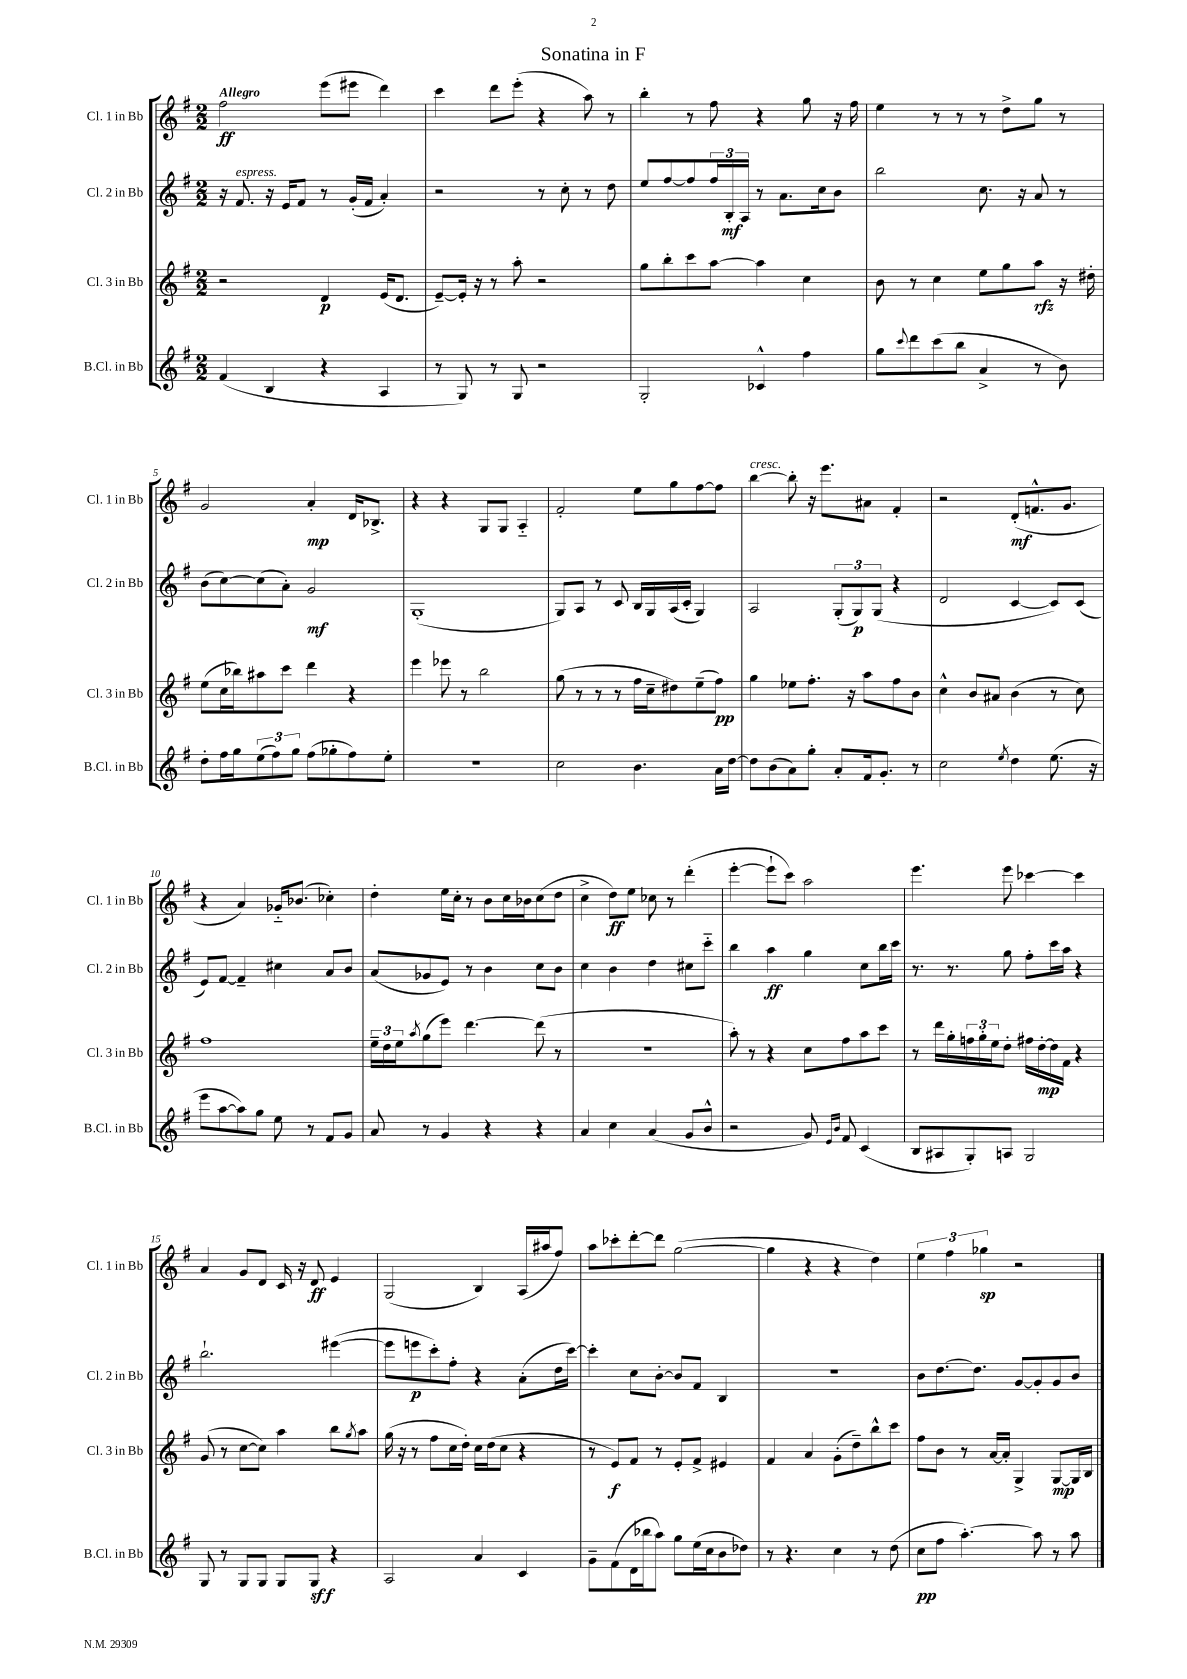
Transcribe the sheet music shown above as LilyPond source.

\header { title = "Sonatina in F" }
<<
\new StaffGroup <<
\new Staff = "s0" \with { instrumentName = "Cl. 1 in Bb" shortInstrumentName = "Cl. 1 in Bb" } {
    \clef treble \key g \major \numericTimeSignature \time 2/2 \tempo "Allegro"
    fis''2\ff e'''8( eis'''8 d'''4) |
    c'''4 d'''8 e'''8-.( r4 a''8) r8 |
    b''4-. r8 fis''8 r4 g''8 r16 fis''16 |
    e''4 r8 r8 r8 d''8-> g''8 r8 |
    g'2 a'4-.\mp d'16 bes8.-> |
    r4 r4 g8 g8 a4-_ |
    fis'2-. e''8 g''8 fis''8~ fis''8 |
    b''4~^\markup { \italic "cresc." } b''8-. r16 e'''8. ais'8 fis'4-. |
    r2 d'8-.\mf( f'8.-^ g'8. |
    r4 a'4) ges'16-_ bes'8.( ces''4-.) |
    d''4-. e''16 c''16-. r8 b'8 c''16 bes'16 c''8( d''8 |
    c''4-> d''8\ff) e''8 ces''8 r8 d'''4-.( |
    e'''4~-. e'''8-! c'''8) a''2 |
    e'''4. e'''8 ces'''4~ ces'''4 |
    a'4 g'8 d'8 c'16 r16 d'8\ff e'4 |
    g2( b4) a16( ais''16 fis''8) |
    a''8 ces'''8-. d'''8~-. d'''8 g''2~( |
    g''4 r4 r4 d''4) |
    \tuplet 3/2 { e''4 fis''4 ges''4\sp } r2 \bar "|." |
}
\new Staff = "s1" \with { instrumentName = "Cl. 2 in Bb" shortInstrumentName = "Cl. 2 in Bb" } {
    \clef treble \key g \major \numericTimeSignature \time 2/2
    r16 fis'8.^\markup { \italic "espress." } r16 e'16 fis'8 r8 g'16-.( fis'16 a'4-.) |
    r2 r8 c''8-. r8 d''8 |
    e''8 fis''8~ fis''8 \tuplet 3/2 { fis''16 b16-.\mf a16 } r8 a'8. c''16 b'8 |
    b''2 c''8. r16 a'8 r8 |
    b'8( c''8~) c''8( a'8-.) g'2\mf |
    g1-.( |
    g8) a8 r8 c'8 b16 g16 a16( c'16-. g4) |
    a2 \tuplet 3/2 { g8-.( g8\p) g8( } r4 |
    d'2 c'4~ c'8) c'8( |
    e'8) fis'8~ fis'4-- cis''4 a'8 b'8 |
    a'8( ges'8 e'8) r8 b'4 c''8 b'8 |
    c''4 b'4 d''4 cis''8 c'''8-_ |
    b''4 a''4\ff g''4 c''8 b''16 c'''16 |
    r8. r8. g''8 fis''8-. c'''16 a''16 r4 |
    b''2.-! eis'''4~( |
    eis'''8 e'''8\p c'''8-.) fis''8-. r4 a'8-.( d''16 c'''16~) |
    c'''4-. c''8 b'8~-. b'8 fis'8 b4 |
    r1 |
    b'8 d''8.~ d''8. g'8~ g'8-. g'8 b'8 \bar "|." |
}
\new Staff = "s2" \with { instrumentName = "Cl. 3 in Bb" shortInstrumentName = "Cl. 3 in Bb" } {
    \clef treble \key g \major \numericTimeSignature \time 2/2
    r2 d'4\p e'16( d'8. |
    e'8~--) e'16-. r16 r8 a''8-. r2 |
    g''8 b''8-. c'''8 a''8~ a''4 c''4 |
    b'8 r8 c''4 e''8 g''8 a''8\rfz r16 dis''16-. |
    e''8( c''16 bes''16) ais''8 c'''8 d'''4 r4 |
    e'''4 ees'''8 r8 b''2 |
    g''8( r8 r8 r8 fis''16 c''16-- dis''8) e''8--( fis''8\pp) |
    g''4 ees''8 fis''8.-. r16 a''8 fis''8 b'8 |
    c''4-^ b'8 ais'8 b'4( r8 c''8) |
    fis''1 |
    \tuplet 3/2 { e''16-- d''16 e''16 } \acciaccatura { a''8 } g''8( e'''8) d'''4.~ d'''8( r8 |
    r1 |
    a''8-.) r8 r4 c''8 fis''8 a''8 c'''8 |
    r8 d'''16 g''16-. \tuplet 3/2 { f''16 g''16-. e''16 } d''8-. fis''16 d''16~-.\mp d''16 fis'16 r4 |
    g'8( r8 c''8~ c''8) a''4 b''8 \acciaccatura { g''8 } a''8 |
    g''16( r16 r8 fis''8 c''16 d''16-.) c''16 d''16( c''8 r4 |
    r8 e'8\f) fis'8 r8 e'8-. fis'8-> eis'4 |
    fis'4 a'4 g'8-.( d''8--) b''8-^ c'''8 |
    fis''8 b'8 r8 a'16~ a'16-. g4-> g8~\mp g16 b16 \bar "|." |
}
\new Staff = "s3" \with { instrumentName = "B.Cl. in Bb" shortInstrumentName = "B.Cl. in Bb" } {
    \clef treble \key g \major \numericTimeSignature \time 2/2
    fis'4( b4 r4 a4 |
    r8 g8) r8 g8 r2 |
    g2-. ces'4-^ fis''4 |
    g''8 \appoggiatura { c'''8 } d'''8 c'''8( b''8 a'4-> r8 b'8) |
    d''8-. fis''16 g''16 \tuplet 3/2 { e''8( fis''8) g''8 } fis''8( ges''8-. fis''8) e''8-. |
    r1 |
    c''2 b'4. a'16 d''16~ |
    d''8 b'8( a'8) g''8-. a'8-. fis'16 g'8.-. r8 |
    c''2 \acciaccatura { e''8 } d''4 e''8.( r16 |
    e'''8 a''8~ a''8) g''8 e''8 r8 fis'8 g'8 |
    a'8 r8 g'4 r4 r4 |
    a'4 c''4 a'4( g'8 b'8-^ |
    r2 g'8) \grace { e'16 b'16 } fis'8 c'4( |
    b8 ais8 g8-.) a8 g2 |
    g8 r8 g8 g8 g8 g8\sff r4 |
    a2 a'4 c'4 |
    g'8-- fis'8( d'16 bes''16 a''8) g''8 e''16( c''16 b'8 des''8) |
    r8 r4. c''4 r8 d''8( |
    c''8\pp fis''8 a''4.~-.) a''8 r8 a''8 \bar "|." |
}
>>
>>
